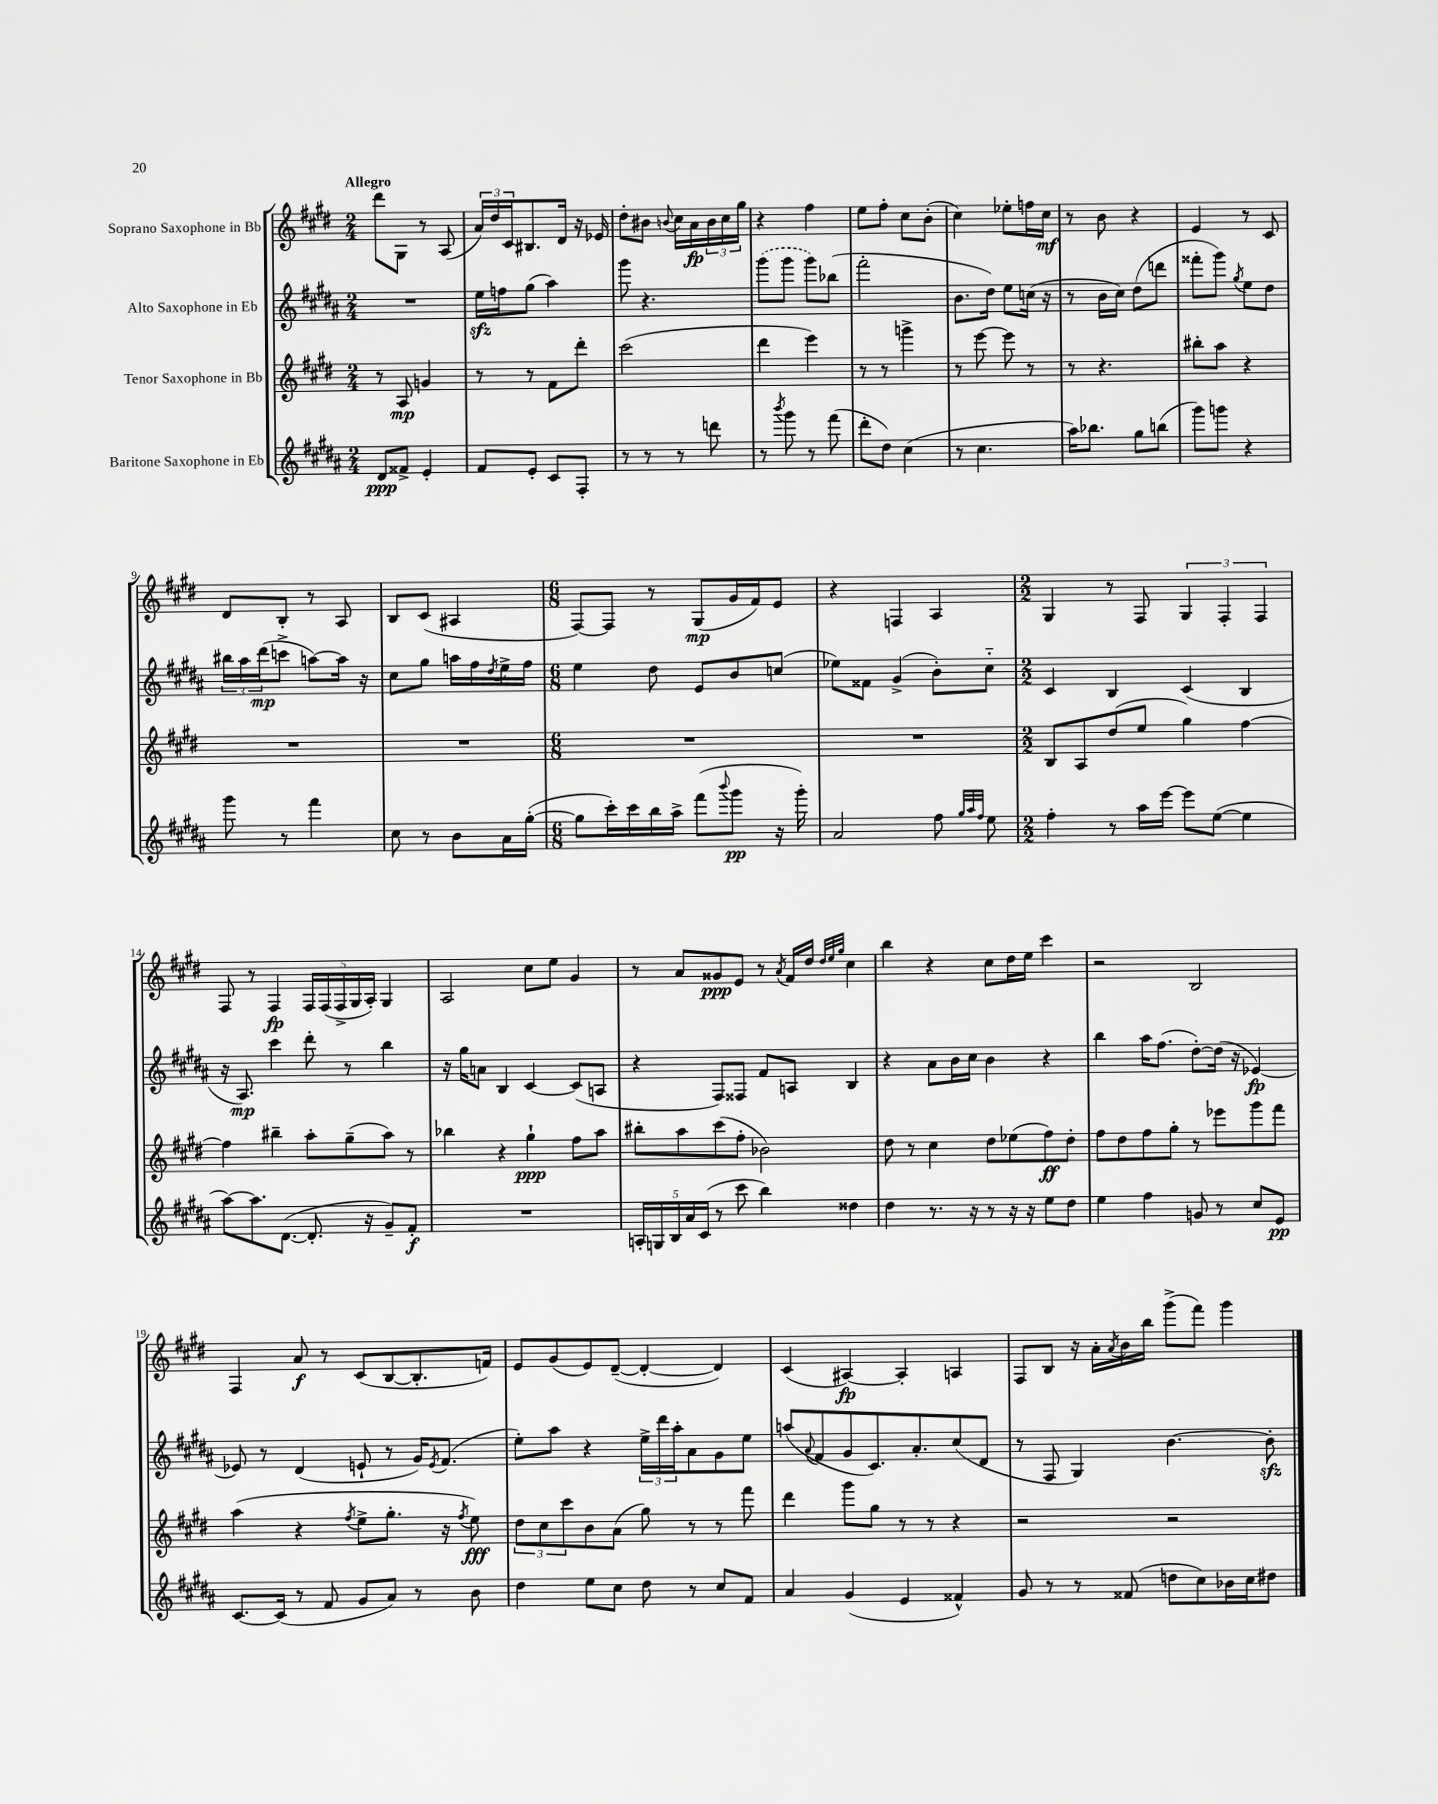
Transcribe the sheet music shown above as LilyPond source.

<<
\new StaffGroup <<
\new Staff = "s0" \with { instrumentName = "Soprano Saxophone in Bb" } {
    \clef treble \key e \major \numericTimeSignature \time 2/4 \tempo "Allegro"
    dis'''8 gis8 r8 a8( |
    \tuplet 3/2 { a'16) dis''16 cis'16 } bis8. dis'16 r16 ees'16 |
    dis''8-. bis'8 \appoggiatura { b'8 } cis''16 a'16\fp \tuplet 3/2 { b'16 cis''16 gis''16 } |
    r4 fis''4 |
    e''8 fis''8-. cis''8 b'8-.( |
    cis''4) ees''8-. f''16 cis''16\mf |
    r8 b'8 r4 |
    e'4 r8 cis'8 |
    dis'8 b8-. r8 a8 |
    b8 cis'8( ais4 |
    \numericTimeSignature \time 6/8 fis8~) fis8 r8 gis8\mp( gis'16 fis'16) e'8 |
    r4 f4 a4 |
    \numericTimeSignature \time 2/2 gis4 r8 fis8 \tuplet 3/2 { gis4 fis4-. fis4 } |
    fis8 r8 fis4\fp \tuplet 5/4 { fis16 fis16( fis16-> gis16 a16-.) } gis4 |
    a2 cis''8 e''8 gis'4 |
    r8 a'8 gisis'8\ppp e'8 r8 \acciaccatura { a'8 } fis'16 dis''16 \grace { dis''32 e''32 gis''32 } cis''4 |
    b''4 r4 cis''8 dis''16 e''16 cis'''4 |
    r2 b2 |
    fis4 a'8\f r8 cis'8( b8~ b8.-. f'16) |
    e'8 gis'8( e'8) dis'8~--( dis'4~-. dis'4) |
    cis'4( ais4~\fp) ais4-. a4 |
    fis8 b8 r16 a'16-. \acciaccatura { a'8 } b'16 b''16 gis'''8->( fis'''8) gis'''4 \bar "|." |
}
\new Staff = "s1" \with { instrumentName = "Alto Saxophone in Eb" } {
    \clef treble \key b \major \numericTimeSignature \time 2/4
    R2 |
    e''16\sfz f''16 gis''8( ais''4) |
    gis'''8 r4. |
    \once \slurDashed gis'''8( gis'''8 gis'''8) bes''8( |
    fis'''2-. |
    b'8. dis''16) e''8 c''16( r16 |
    r8 b'16 cis''16) dis''8( d'''8 |
    fisis'''8-. gis'''8) \acciaccatura { gis''8 } e''8 dis''8 |
    \tuplet 3/2 { bis''16 ais''16 dis'''16\mp( } c'''8-> a''8~) a''16 r16 |
    cis''8 gis''8 a''16 fis''16 \acciaccatura { dis''8 } e''16-> fis''16 |
    \numericTimeSignature \time 6/8 e''4 dis''8 e'8 b'8 c''8( |
    ees''8) fisis'8 gis'4->( b'8-.) cis''8-_ |
    \numericTimeSignature \time 2/2 cis'4 b4 cis'4( b4 |
    r16 ais8.\mp) cis'''4 dis'''8-. r8 b''4 |
    r16 gis''16 a'8 b4 cis'4~ cis'8( a8 |
    r4 fis8) fisis8 fis'8 a8 b4 |
    r4 ais'8 b'16 cis''16 b'4 r4 |
    b''4 ais''16 fis''8.( dis''8~-.) dis''16( r16 ees'4~\fp) |
    ees'8 r8 dis'4( e'8-! r8 gis'16) \acciaccatura { e'8 } fis'8.( |
    e''8-.) ais''8 r4 \tuplet 3/2 { e''16-> dis'''16 ais''16-. } ais'8 gis'8 e''8 |
    a''8( \appoggiatura { ais'8 } fis'8 gis'8 cis'8.) ais'8.-. cis''8( dis'8 |
    r8 fis8 gis4) b'4.~ b'8-.\sfz \bar "|." |
}
\new Staff = "s2" \with { instrumentName = "Tenor Saxophone in Bb" } {
    \clef treble \key e \major \numericTimeSignature \time 2/4
    r8 a8\mp g'4 |
    r8 r8 fis'8 dis'''8-. |
    cis'''2( |
    dis'''4 e'''4) |
    r8 r8 g'''4-> |
    r8 e'''8~ e'''8 r8 |
    r8 r4. |
    bis''8-. a''8 r4 |
    R2 |
    R2 |
    \numericTimeSignature \time 6/8 R2. |
    R2. |
    \numericTimeSignature \time 2/2 b8 a8 dis''8( e''8 gis''4) fis''4~ |
    fis''4 bis''4-- a''8-. gis''8--( a''8) r8 |
    bes''4 r4 gis''4-!\ppp fis''8 a''8 |
    bis''8-. a''8 cis'''8( fis''8-. bes'2) |
    dis''8 r8 cis''4 dis''8 ees''8( fis''8\ff) dis''8-. |
    fis''8 dis''8 fis''8 gis''8-. r8 ees'''8 gis'''8 fis'''8 |
    a''4( r4 \acciaccatura { fis''8 } e''8-> gis''8.-. r16 \acciaccatura { fis''8 } e''8\fff) |
    \tuplet 3/2 { dis''8 cis''8 cis'''8 } b'8 a'8( gis''8) r8 r8 fis'''8 |
    dis'''4 gis'''8 gis''8 r8 r8 r4 |
    r2 r2 \bar "|." |
}
\new Staff = "s3" \with { instrumentName = "Baritone Saxophone in Eb" } {
    \clef treble \key b \major \numericTimeSignature \time 2/4
    dis'8\ppp fisis'8-> e'4-. |
    fis'8 e'8-. cis'8 fis8-. |
    r8 r8 r8 d'''8 |
    r8 \acciaccatura { b'''8 } gis'''8 r8 fis'''8( |
    dis'''8-. dis''8) cis''4( |
    r8 cis''4. |
    ais''16) bes''8. gis''8 b''8( |
    gis'''8) g'''8 r4 |
    gis'''8 r8 fis'''4 |
    cis''8 r8 b'8 ais'16 gis''16~-.( |
    \numericTimeSignature \time 6/8 gis''8 cis'''16-.) cis'''16 b''16 ais''16-> fis'''8( \appoggiatura { b'''8 } gis'''8\pp r16 gis'''16-.) |
    ais'2 fis''8 \grace { gis''32 ais''32 fis''32 } e''8 |
    \numericTimeSignature \time 2/2 fis''4-. r8 ais''16 e'''16~ e'''8 e''8~( e''4 |
    ais''8~) ais''8. dis'8.~( dis'8.-. r16 gis'8--) fis'8-.\f |
    R1 |
    \tuplet 5/4 { a16-. g16 b16 ais'16 cis'16( } r8 cis'''8 b''4) disis''4 |
    dis''4 r8. r16 r8 r16 r16 e''8 dis''8 |
    e''4 fis''4 g'8 r8 cis''8 e'8\pp |
    cis'8.~ cis'16( r8 fis'8 gis'8 ais'8) r8 b'8 |
    dis''4 e''8 cis''8 dis''8 r8 cis''8 fis'8 |
    ais'4 gis'4( e'4 fisis'4-^) |
    gis'8 r8 r8 fisis'8( d''8 cis''8) bes'16 cis''16 dis''8 \bar "|." |
}
>>
>>
